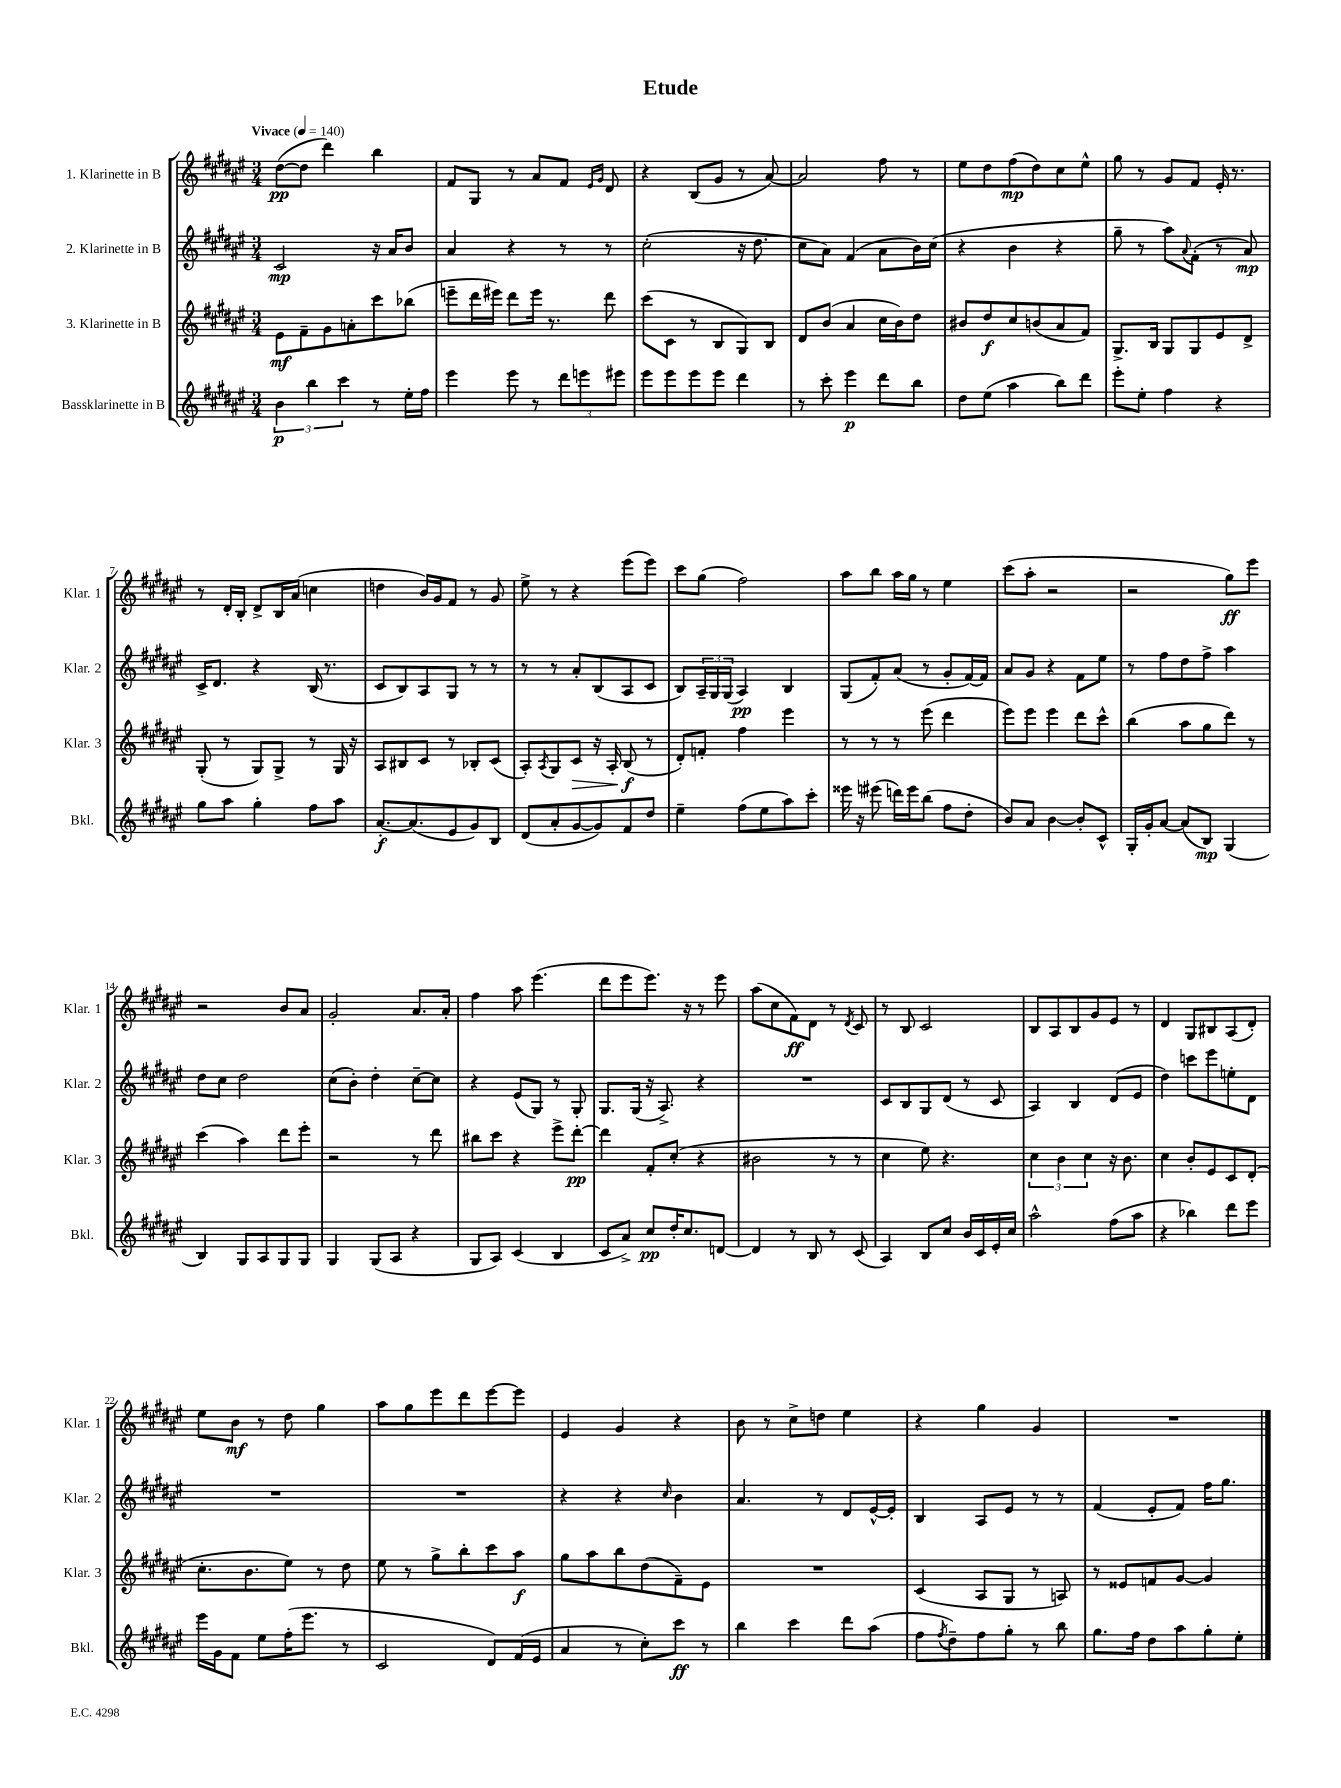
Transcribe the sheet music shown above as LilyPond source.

\header { title = "Etude" }
<<
\new StaffGroup <<
\new Staff = "s0" \with { instrumentName = "1. Klarinette in B" shortInstrumentName = "Klar. 1" } {
    \clef treble \key fis \major \numericTimeSignature \time 3/4 \tempo "Vivace" 4 = 140
    dis''8~\pp( dis''8 dis'''4) b''4 |
    fis'8 gis8 r8 ais'8 fis'8 \grace { eis'16 gis'16 } dis'8 |
    r4 b8( gis'8 r8 ais'8~) |
    ais'2 fis''8 r8 |
    eis''8 dis''8 fis''8\mp( dis''8) cis''8 eis''8-^ |
    gis''8 r8 gis'8 fis'8 eis'16-. r8. |
    r8 dis'16-. b16-. dis'8-> b16 ais'16( c''4 |
    d''4 b'16) gis'16 fis'8 r8 gis'8 |
    eis''8-> r8 r4 eis'''8( eis'''8) |
    cis'''8 gis''8( fis''2) |
    ais''8 b''8 ais''16 gis''16 r8 eis''4 |
    cis'''8( ais''8-. r2 |
    r2 gis''8\ff) eis'''8 |
    r2 b'8 ais'8 |
    gis'2-. ais'8. ais'16-. |
    fis''4 ais''8 eis'''4.( |
    dis'''8 eis'''8 eis'''8.) r16 r8 eis'''8 |
    ais''8( cis''8 fis'8\ff) dis'8 r8 \acciaccatura { dis'8 } cis'8 |
    r8 b8 cis'2 |
    b8 ais8 b8 gis'8 eis'8 r8 |
    dis'4 gis8 bis8 ais8( dis'8-.) |
    eis''8 b'8\mf r8 dis''8 gis''4 |
    ais''8 gis''8 eis'''8 dis'''8 eis'''8~ eis'''8 |
    eis'4 gis'4 r4 |
    b'8 r8 cis''8-> d''8 eis''4 |
    r4 gis''4 gis'4 |
    R2. \bar "|." |
}
\new Staff = "s1" \with { instrumentName = "2. Klarinette in B" shortInstrumentName = "Klar. 2" } {
    \clef treble \key fis \major \numericTimeSignature \time 3/4
    cis'2\mp r16 ais'16 b'8 |
    ais'4 r4 r8 r8 |
    cis''2-.( r16 dis''8. |
    cis''8 ais'8) fis'4( ais'8 b'16) cis''16( |
    r4 b'4 r4 |
    gis''8-- r8 ais''8) \appoggiatura { ais'8 } fis'8-.( r8 ais'8\mp) |
    cis'16-> dis'8. r4 b16( r8. |
    cis'8 b8) ais8 gis8 r8 r8 |
    r8 r8 ais'8-. b8( ais8 cis'8 |
    b8) \tuplet 3/2 { ais16-- gis16 gis16( } ais4\pp) b4 |
    gis8( fis'8-.) ais'8( r8 gis'8-. fis'16~) fis'16 |
    ais'8 gis'8 r4 fis'8 eis''8 |
    r8 fis''8 dis''8 fis''8-> ais''4 |
    dis''8 cis''8 dis''2 |
    cis''8( b'8-.) dis''4-. cis''8~-- cis''8 |
    r4 eis'8( gis8) r8 gis8-. |
    gis8. gis16( r16 ais8.->) r4 |
    R2. |
    cis'8 b8 gis8 dis'8( r8 cis'8 |
    ais4) b4 dis'8( eis'8 |
    dis''4) c'''8 eis'''8 e''8-. dis'8 |
    R2. |
    R2. |
    r4 r4 \grace { cis''16 } b'4 |
    ais'4. r8 dis'8 eis'16~-^ eis'16-. |
    b4 ais8 eis'8 r8 r8 |
    fis'4( eis'8-. fis'8) fis''16 gis''8. \bar "|." |
}
\new Staff = "s2" \with { instrumentName = "3. Klarinette in B" shortInstrumentName = "Klar. 3" } {
    \clef treble \key fis \major \numericTimeSignature \time 3/4
    eis'8\mf fis'8-- gis'8 a'8-. cis'''8 bes''8( |
    e'''8-- dis'''16 eis'''16) dis'''8 eis'''16 r8. dis'''8 |
    cis'''8( cis'8 r8 b8 gis8) b8 |
    dis'8 b'8( ais'4 cis''16 b'16) dis''8 |
    bis'8 dis''8\f cis''8 b'8( ais'8 fis'8) |
    gis8.-> b16 gis8 gis8 eis'8 dis'8-> |
    gis8-.( r8 gis8) gis8-> r8 gis16 r16 |
    ais8 bis8 cis'8 r8 bes8-. cis'8( |
    ais8-.) \acciaccatura { ais8 } gis8 cis'8\> r16 ais16-. b8\f\!( r8 |
    dis'8-.) f'8-. fis''4 eis'''4 |
    r8 r8 r8 eis'''8( dis'''4 |
    eis'''8) eis'''8 eis'''4 dis'''8 cis'''8-^ |
    b''4( ais''8 gis''8 dis'''8) r8 |
    cis'''4( ais''4) dis'''8 eis'''8-. |
    r2 r8 dis'''8 |
    bis''8 cis'''8 r4 eis'''8-> dis'''8~-.\pp |
    dis'''4 fis'8-. cis''8-.( r4 |
    bis'2 r8 r8 |
    cis''4 eis''8) r4. |
    \tuplet 3/2 { cis''4 b'4 cis''4 } r16 b'8. |
    cis''4 b'8-. eis'8 cis'8 dis'8-.( |
    cis''8.-. b'8. eis''8) r8 dis''8 |
    eis''8 r8 gis''8-> b''8-. cis'''8 ais''8\f |
    gis''8 ais''8 b''8 dis''8( fis'8--) eis'8 |
    R2. |
    cis'4( ais8 gis8 r8 a8) |
    r8 eisis'8 f'8 gis'8~ gis'4 \bar "|." |
}
\new Staff = "s3" \with { instrumentName = "Bassklarinette in B" shortInstrumentName = "Bkl." } {
    \clef treble \key fis \major \numericTimeSignature \time 3/4
    \tuplet 3/2 { b'4\p b''4 cis'''4 } r8 eis''16-. fis''16 |
    eis'''4 eis'''8 r8 \tuplet 3/2 { dis'''8 e'''8 eis'''8 } |
    eis'''8 eis'''8 eis'''8 eis'''8 dis'''4 |
    r8 cis'''8-. eis'''4\p dis'''8 b''8 |
    dis''8 eis''8( ais''4 b''8) dis'''8 |
    eis'''8-. eis''8-. fis''4 r4 |
    gis''8 ais''8 gis''4-. fis''8 ais''8 |
    ais'8.~-.\f ais'8.( eis'8 gis'8) b8 |
    dis'8( ais'8-. gis'8~ gis'8) fis'8 dis''8 |
    eis''4-- fis''8( eis''8 ais''8) cis'''8-. |
    eisis'''16 r16 eis'''8( d'''16) eis'''16 b''8( fis''8 dis''8-. |
    b'8) ais'8 b'4~ b'8-. cis'8-^ |
    gis16-. gis'16-. ais'8~ ais'8( b8\mp) gis4( |
    b4) gis8 ais8 gis8 gis8 |
    gis4 gis8( ais8 r4 |
    gis8 ais8) cis'4( b4 |
    cis'8 ais'8->) cis''8\pp dis''16-. cis''8. d'8~ |
    d'4 r8 b8 r8 cis'8( |
    ais4) b8 cis''8 b'16 cis'16 eis'16-. cis''16 |
    ais''2-^ fis''8( ais''8 |
    r4 bes''4) dis'''8 eis'''8 |
    eis'''16 gis'16 fis'8 eis''8 fis''16-.( eis'''8. r8 |
    cis'2 dis'8) fis'16( eis'16 |
    ais'4 r8 cis''8-.) cis'''8\ff r8 |
    b''4 cis'''4 dis'''8 ais''8( |
    fis''8 \acciaccatura { fis''8 } dis''8--) fis''8 gis''8-. r8 b''8 |
    gis''8. fis''16 dis''8 ais''8 gis''8-. eis''8-. \bar "|." |
}
>>
>>
